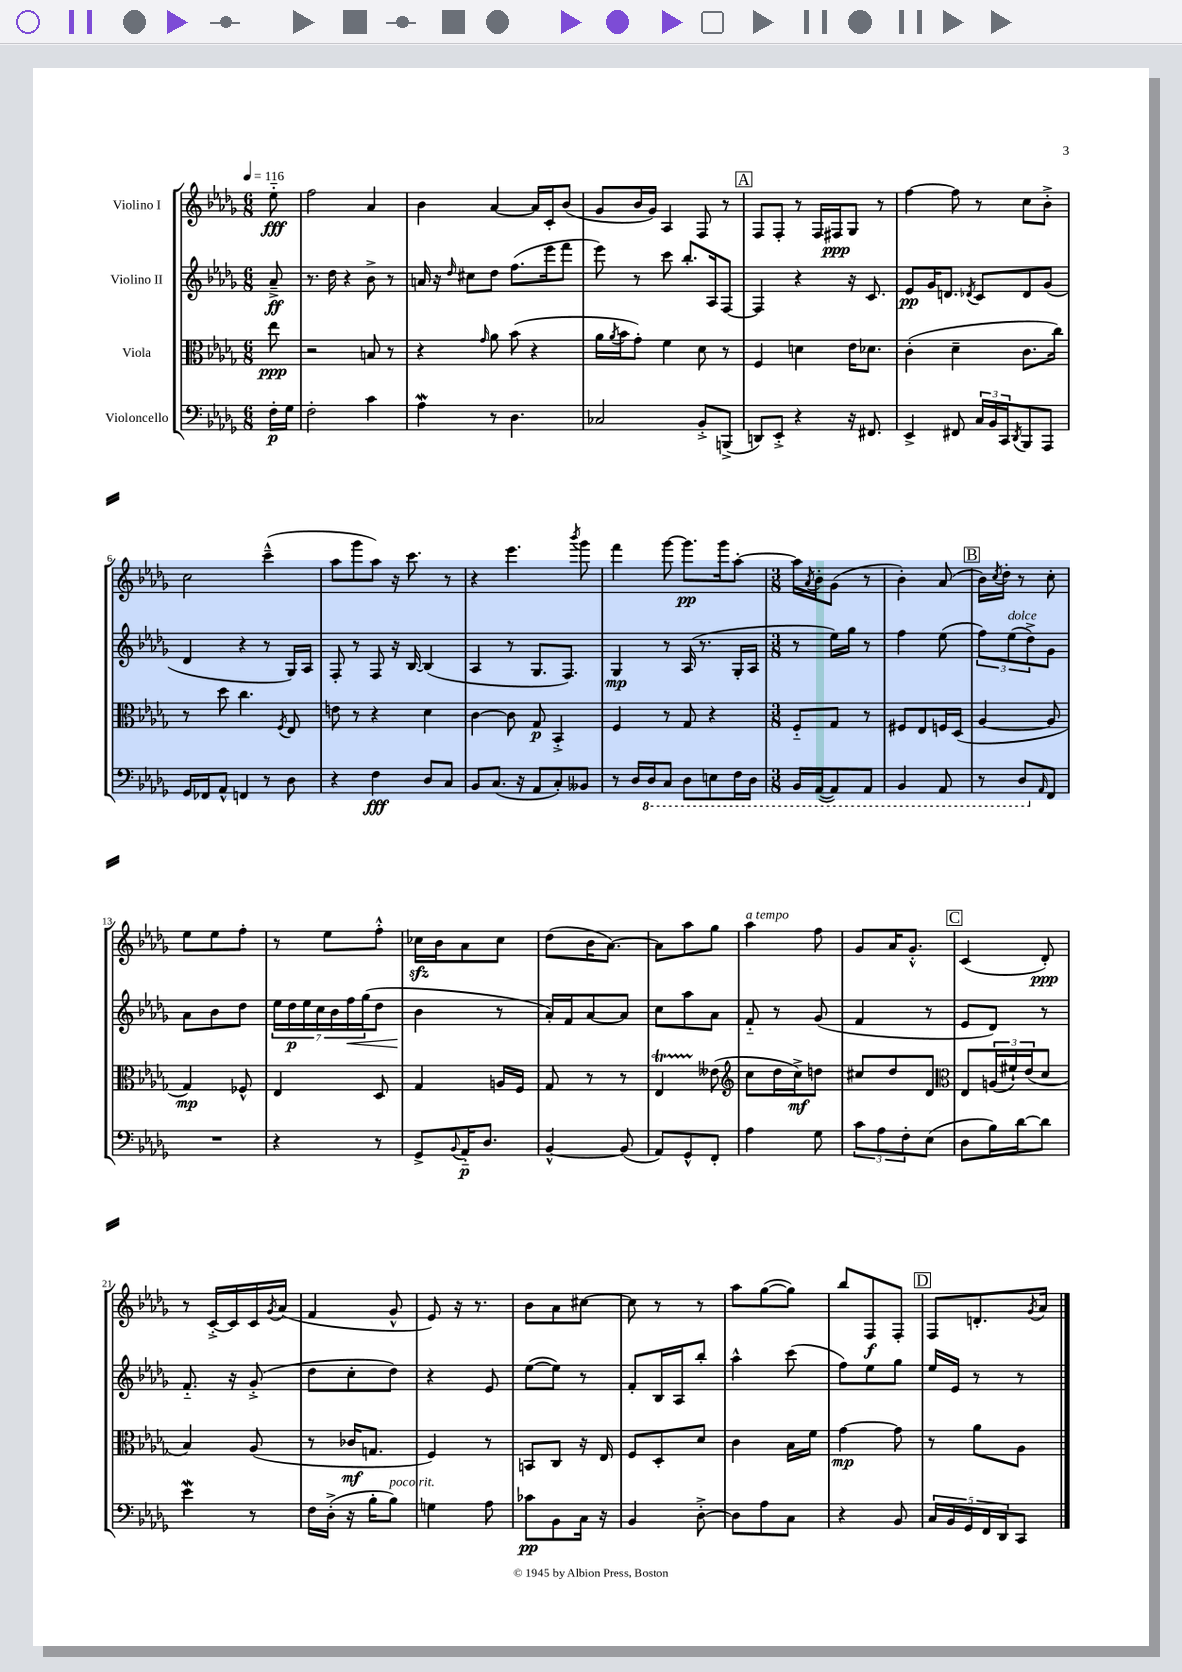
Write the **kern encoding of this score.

**kern	**kern	**kern	**kern
*staff4	*staff3	*staff2	*staff1
*clefF4	*clefC3	*clefG2	*clefG2
*k[b-e-a-d-g-]	*k[b-e-a-d-g-]	*k[b-e-a-d-g-]	*k[b-e-a-d-g-]
*M6/8	*M6/8	*M6/8	*M6/8
*MM116	*MM116	*MM116	*MM116
16F'	8ee-	8a-~^	8ee-'~
16G-	.	.	.
=	=	=	=
2F'	2r	8.r	2ff
.	.	16dd-	.
.	.	4r	.
4c	8B	8b-^	4a-
.	8r	8r	.
=	=	=	=
4A-	4r	16a	4b-
.	.	16r	.
.	.	16qqdd-	.
.	.	8cc#	.
.	16qqg-	.	.
8r	8a-	8dd-	[4a-
4.D-	(8b-	(8.ff	.
.	4r	.	16a-]
.	.	16eee-	16c'
.	.	8fff	(8b-
=	=	=	=
2C-	16a-	8eee-)	8g-
.	8qa-	.	.
.	16b-	.	.
.	8g-')	8r	16b-
.	.	.	16g-)
.	4f	8ccc	4A-
.	.	8.bb-'	.
8BB-'^	8d-	.	8F
.	.	16A-	.
(8BBB^	8r	[8F	8r
=	=	=	=
8DD)	4F	4F]	8F
8EE-'^	.	.	8F'
4r	4d	4r	8r
.	.	.	16F
.	.	.	16F#
16r	16e-	16r	8G-
8.FF#	8.d-	8.c	.
.	.	.	8r
=	=	=	=
4EE-^	(4c'	8e-	[4ff
.	.	16g-	.
.	.	8.d	.
8FF#	4d-~	.	8ff]
.	.	8qd-	.
24C	.	8c	8r
24BB-	.	.	.
24CC	.	.	.
8qDD-	.	.	.
8BBB-	8.c	8d-	8cc
8AAA-	.	(8g-	8b-'^
.	16cc)	.	.
=	=	=	=
16GG-	8r	4d-	2cc
16FF-	.	.	.
8AA-^^	8dd-	.	.
4FF	4.cc	4r	.
8r	.	8r	(4ccc~^^
.	8qF	.	.
8D-	8E-	16G-)	.
.	.	16A-	.
=	=	=	=
4r	8e	8F'	8aa-
.	8r	8r	8ggg-
4F	4r	8F	8aa-)
.	.	16r	16r
.	.	[16B-	8.ccc
8D-	4d-	(4B-]	.
8C	.	.	8r
=	=	=	=
8BB-	[4c	4A-	4r
(8.C	.	.	.
.	8c]	8r	4.eee-
16r	.	.	.
8AA-	8G-	8.G-	.
8C')	4BB-'^	.	.
.	.	8.F)	.
.	.	.	8qbbb-
8BB--	.	.	8ggg-
=	=	=	=
8r	4F	4G-	4fff
16D-	.	.	.
16DD-	.	.	.
8CC	8r	8r	[8ggg-
8DD-	8G-	(16A-	8.ggg-]
.	.	8.r	.
8EE	4r	.	.
.	.	.	16ggg-
16FF	.	16G-'	[8aa-'
16DD-	.	16A-	.
=	=	=	=
*M3/8	*M3/8	*M3/8	*M3/8
16BBB-	8F'~	8r	16aa-]
.	.	.	8qa-
([16AAA-	.	.	16b-'
8AAA-])	8G-	16ee-)	(8g-
.	.	16gg-	.
8AAA-	8r	8r	8r
=	=	=	=
4BBB-	8F#	4ff	4b-')
.	8E-	.	.
8AAA-	16F	(8ee-	(8a-
.	(16D-	.	.
=	=	=	=
8r	[4A-	12ff)	16b-)
.	.	.	8qcc
.	.	.	16dd-'
.	.	(12ee-	.
8DD-	.	.	8r
.	.	12dd-^)	.
16qqAA-	.	.	.
8FF	8A-]	8g-	8cc'
=	=	=	=
4.r	4G-)	8a-	8ee-
.	.	8b-	8ee-
.	8F-^^	8dd-	8ff'
=	=	=	=
4r	4E-	28ee-	8r
.	.	28dd-	.
.	.	28ee-	.
.	.	28cc	.
.	.	.	8ee-
.	.	28b-	.
.	.	28ff	.
.	.	(28gg-	.
8r	8D-	8dd-	8ff'^^
=	=	=	=
8GG-^	4G-	4b-	16cc-
.	.	.	16b-
8qqBB-	.	.	.
16AA-'~	.	.	8a-
8.D-	.	.	.
.	16A	8r	8cc-
.	16F	.	.
=	=	=	=
[4BB-^^	8G-	16a-')	(8dd-
.	.	16f	.
.	8r	[8a-	16b-
.	.	.	[8.a-)
(8BB-]	8r	8a-]	.
=	=	=	=
8AA-)	4E-	8cc	8a-]
8GG-^^	.	8aa-	8aa-
8FF'	(8e--	8a-	8gg-
=	=	=	=
*	*clefG2	*	*
4A-	8cc	8f'~	4aa-
.	16dd-	8r	.
.	16cc^)	.	.
8G-	8dd	(8g-	8ff
=	=	=	=
12c	8cc#	4f	8g-
12A-	.	.	.
.	8dd-	.	16a-
12F'	.	.	.
.	.	.	8.g-'^^
(8E-	8d-	8r	.
=	=	=	=
*	*clefC3	*	*
8D-	8E-	8e-	(4c
16B-)	(24A	8d-)	.
.	24f#`)	.	.
[16d-	.	.	.
.	(24e-	.	.
8d-]	8d-	8r	8d-')
=	=	=	=
4e-	4B-)	8.f'~	8r
.	.	.	[16c'^
.	.	16r	16c]
8r	(8A-	(8g-'^	16c
.	.	.	8qg-
.	.	.	(16a-
=	=	=	=
16F	8r	8dd-	4f
(16D-'^	.	.	.
16r	16c-	8cc'	.
16B-'	8.G	.	.
8B-)	.	8dd-)	8g-^^
=	=	=	=
4G	4F)	4r	8e-)
.	.	.	16r
.	.	.	8.r
8A-	8r	8e-	.
=	=	=	=
8c-	8BB	([8ee-	8b-
8BB-	8C	8ee-])	8a-
16C	16r	8r	[8cc#
16r	16E-	.	.
=	=	=	=
4BB-	8F	8f'	8cc#]
.	8D-'	16B-	8r
.	.	16A-	.
[8D-'^	8d-	8bb-'	8r
=	=	=	=
8D-]	4c	4aa-^^	8aa-
8A-	.	.	([8gg-
8C	16B-	(8ccc	8gg-])
.	16f	.	.
=	=	=	=
4r	[4g-	8ff)	8bb-
.	.	8ee-	8F
8BB-	8g-]	8gg-	8F'
=	=	=	=
20C	8r	16ee-	8F
20BB-	.	.	.
.	.	16e-	.
20GG-	.	.	.
.	8a-	8r	8.d'
20FF	.	.	.
20DD-	.	.	.
8CC	8A-	8r	.
.	.	.	8qg-
.	.	.	16a-
==	==	==	==
*-	*-	*-	*-
